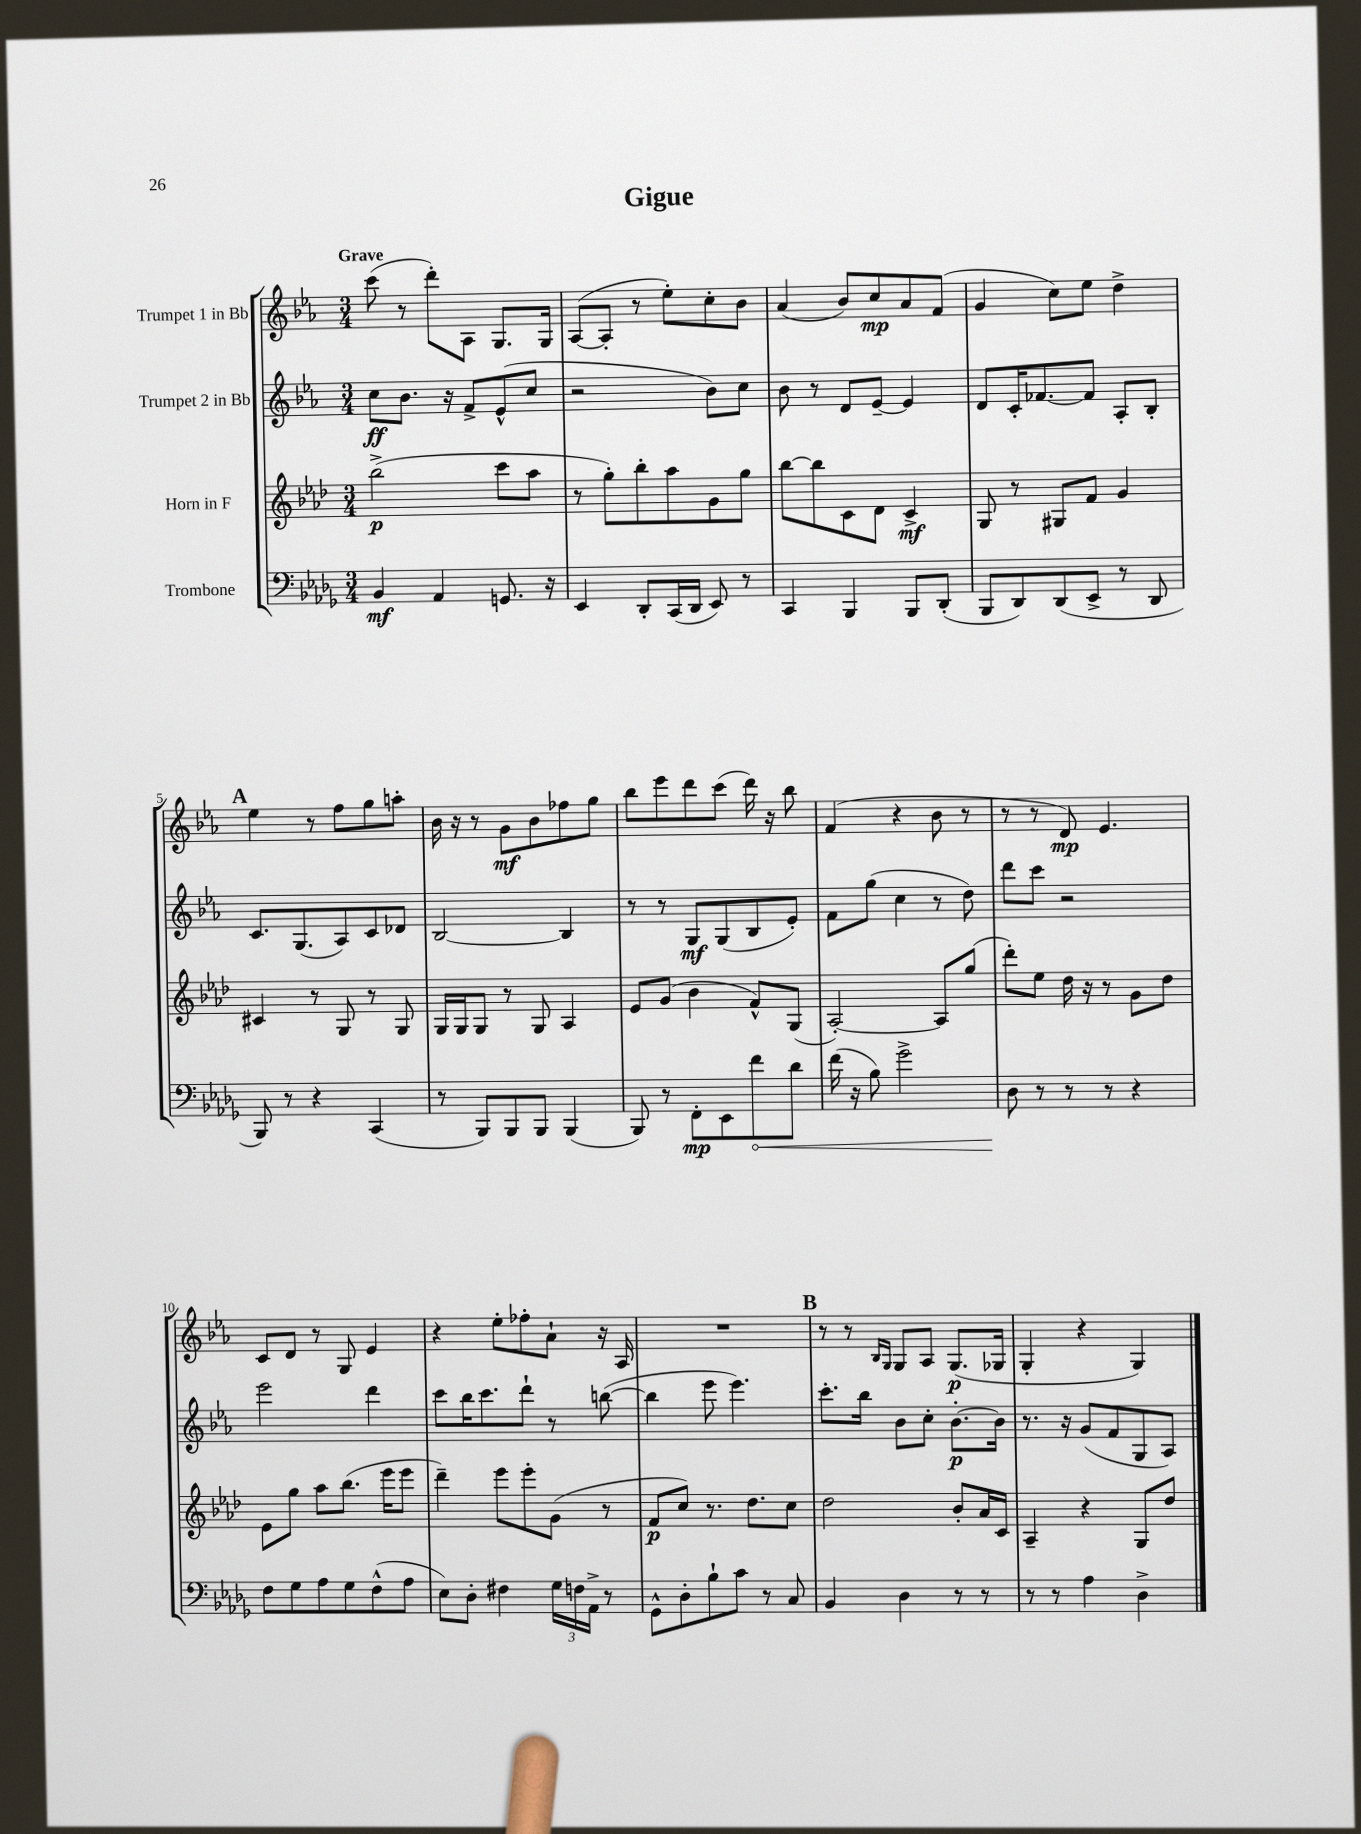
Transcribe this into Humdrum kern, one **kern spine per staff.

**kern	**kern	**kern	**kern
*staff4	*staff3	*staff2	*staff1
*clefF4	*clefG2	*clefG2	*clefG2
*k[b-e-a-d-g-]	*k[b-e-a-d-]	*k[b-e-a-]	*k[b-e-a-]
*M3/4	*M3/4	*M3/4	*M3/4
4BB-	(2bb-^	8cc	(8ccc
.	.	8.b-	8r
4AA-	.	.	8ddd')
.	.	16r	.
.	.	8f^	8A-
8.GG	8ccc	(8e-^^	8.G
.	8aa-	8cc	.
16r	.	.	16G
=	=	=	=
4EE-	8r	2r	([8A-
.	8gg')	.	8A-']
8DD-'	8bb-'	.	8r
(16CC	8aa-	.	8ee-')
16DD-	.	.	.
8EE-)	8g	8b-)	8cc'
8r	8gg	8cc	8b-
=	=	=	=
4CC	[8bb-	8b-	(4a-
.	8bb-]	8r	.
4BBB-	8c	8d	8b-)
.	8d-	[8e-~	8cc
8BBB-	4c^	4e-]	8a-
(8DD-'	.	.	(8f
=	=	=	=
8BBB-	8G	8d	4g
8DD-)	8r	16c'	.
.	.	[8.f-	.
(8DD-	8G#	.	8cc)
8EE-^	8f	8f-]	8ee-
8r	4g	8A-'	4dd^
8DD-	.	8B-'	.
=	=	=	=
8BBB-)	4c#	8.c	4ee-
8r	.	.	.
.	.	(8.G	.
4r	8r	.	8r
.	8G	8A-)	8ff
(4CC	8r	8c	8gg
.	8G	8d-	8aa'
=	=	=	=
8r	16G	[2B-	16b-
.	16G	.	16r
8BBB-)	8G	.	8r
8BBB-	8r	.	8g
8BBB-	8G	.	8b-
(4BBB-	4A-	4B-]	8ff-
.	.	.	8gg
=	=	=	=
8BBB-)	8e-	8r	8bb-
8r	(8g	8r	8eee-
8FF'	4b-	8G	8ddd
8EE-	.	(8G	(8ccc
8f	8f^^)	8B-	16ddd)
.	.	.	16r
8d-	(8G	8e-')	8bb-
=	=	=	=
(16f	[2A-')	8f	(4f
16r	.	.	.
8B-)	.	(8gg	.
2g-^	.	4cc	4r
.	8A-]	8r	8b-
.	(8gg	8dd)	8r
=	=	=	=
8D-	8ddd-')	8ddd	8r
8r	8ee-	8ccc	8r
8r	16dd-	2r	8d)
.	16r	.	.
8r	8r	.	4.e-
4r	8g	.	.
.	8dd-	.	.
=	=	=	=
8F	8e-	2eee-	8c
8G-	8gg	.	8d
8A-	8aa-	.	8r
8G-	(8.bb-	.	8G
(8F^^	.	4ddd	4e-
.	16eee-	.	.
8A-	8eee-	.	.
=	=	=	=
8E-)	4ddd-~)	8ccc	4r
8D-'	.	16bb-	.
.	.	8.ccc	.
4F#	8eee-	.	8ee-'
.	8eee-'	8ddd`	8ff-'
24G-	(8g	8r	8a-`
24F	.	.	.
24AA-^	.	.	.
8r	8r	([8bb	16r
.	.	.	16A-
=	=	=	=
8GG-^^	8f	4bb]	2.r
8D-'	8cc)	.	.
8B-`	8.r	8eee-	.
8c	.	4.eee-)	.
.	8.dd-	.	.
8r	.	.	.
8C	8cc	.	.
=	=	=	=
4BB-	2dd-	8.ccc'	8r
.	.	.	8r
.	.	16bb-	.
.	.	.	16qqB-
.	.	.	16qqG
4D-	.	8b-	8G
.	.	8cc'	8A-
8r	8b-'	[8.b-'	(8.G
8r	16a-	.	.
.	16c	16b-]	16G-
=	=	=	=
8r	4A-~	8.r	4G'
8r	.	.	.
.	.	16r	.
4A-	4r	(8g	4r
.	.	8f	.
4D-^	8G	8G	4G)
.	8dd-	8A-)	.
==	==	==	==
*-	*-	*-	*-
